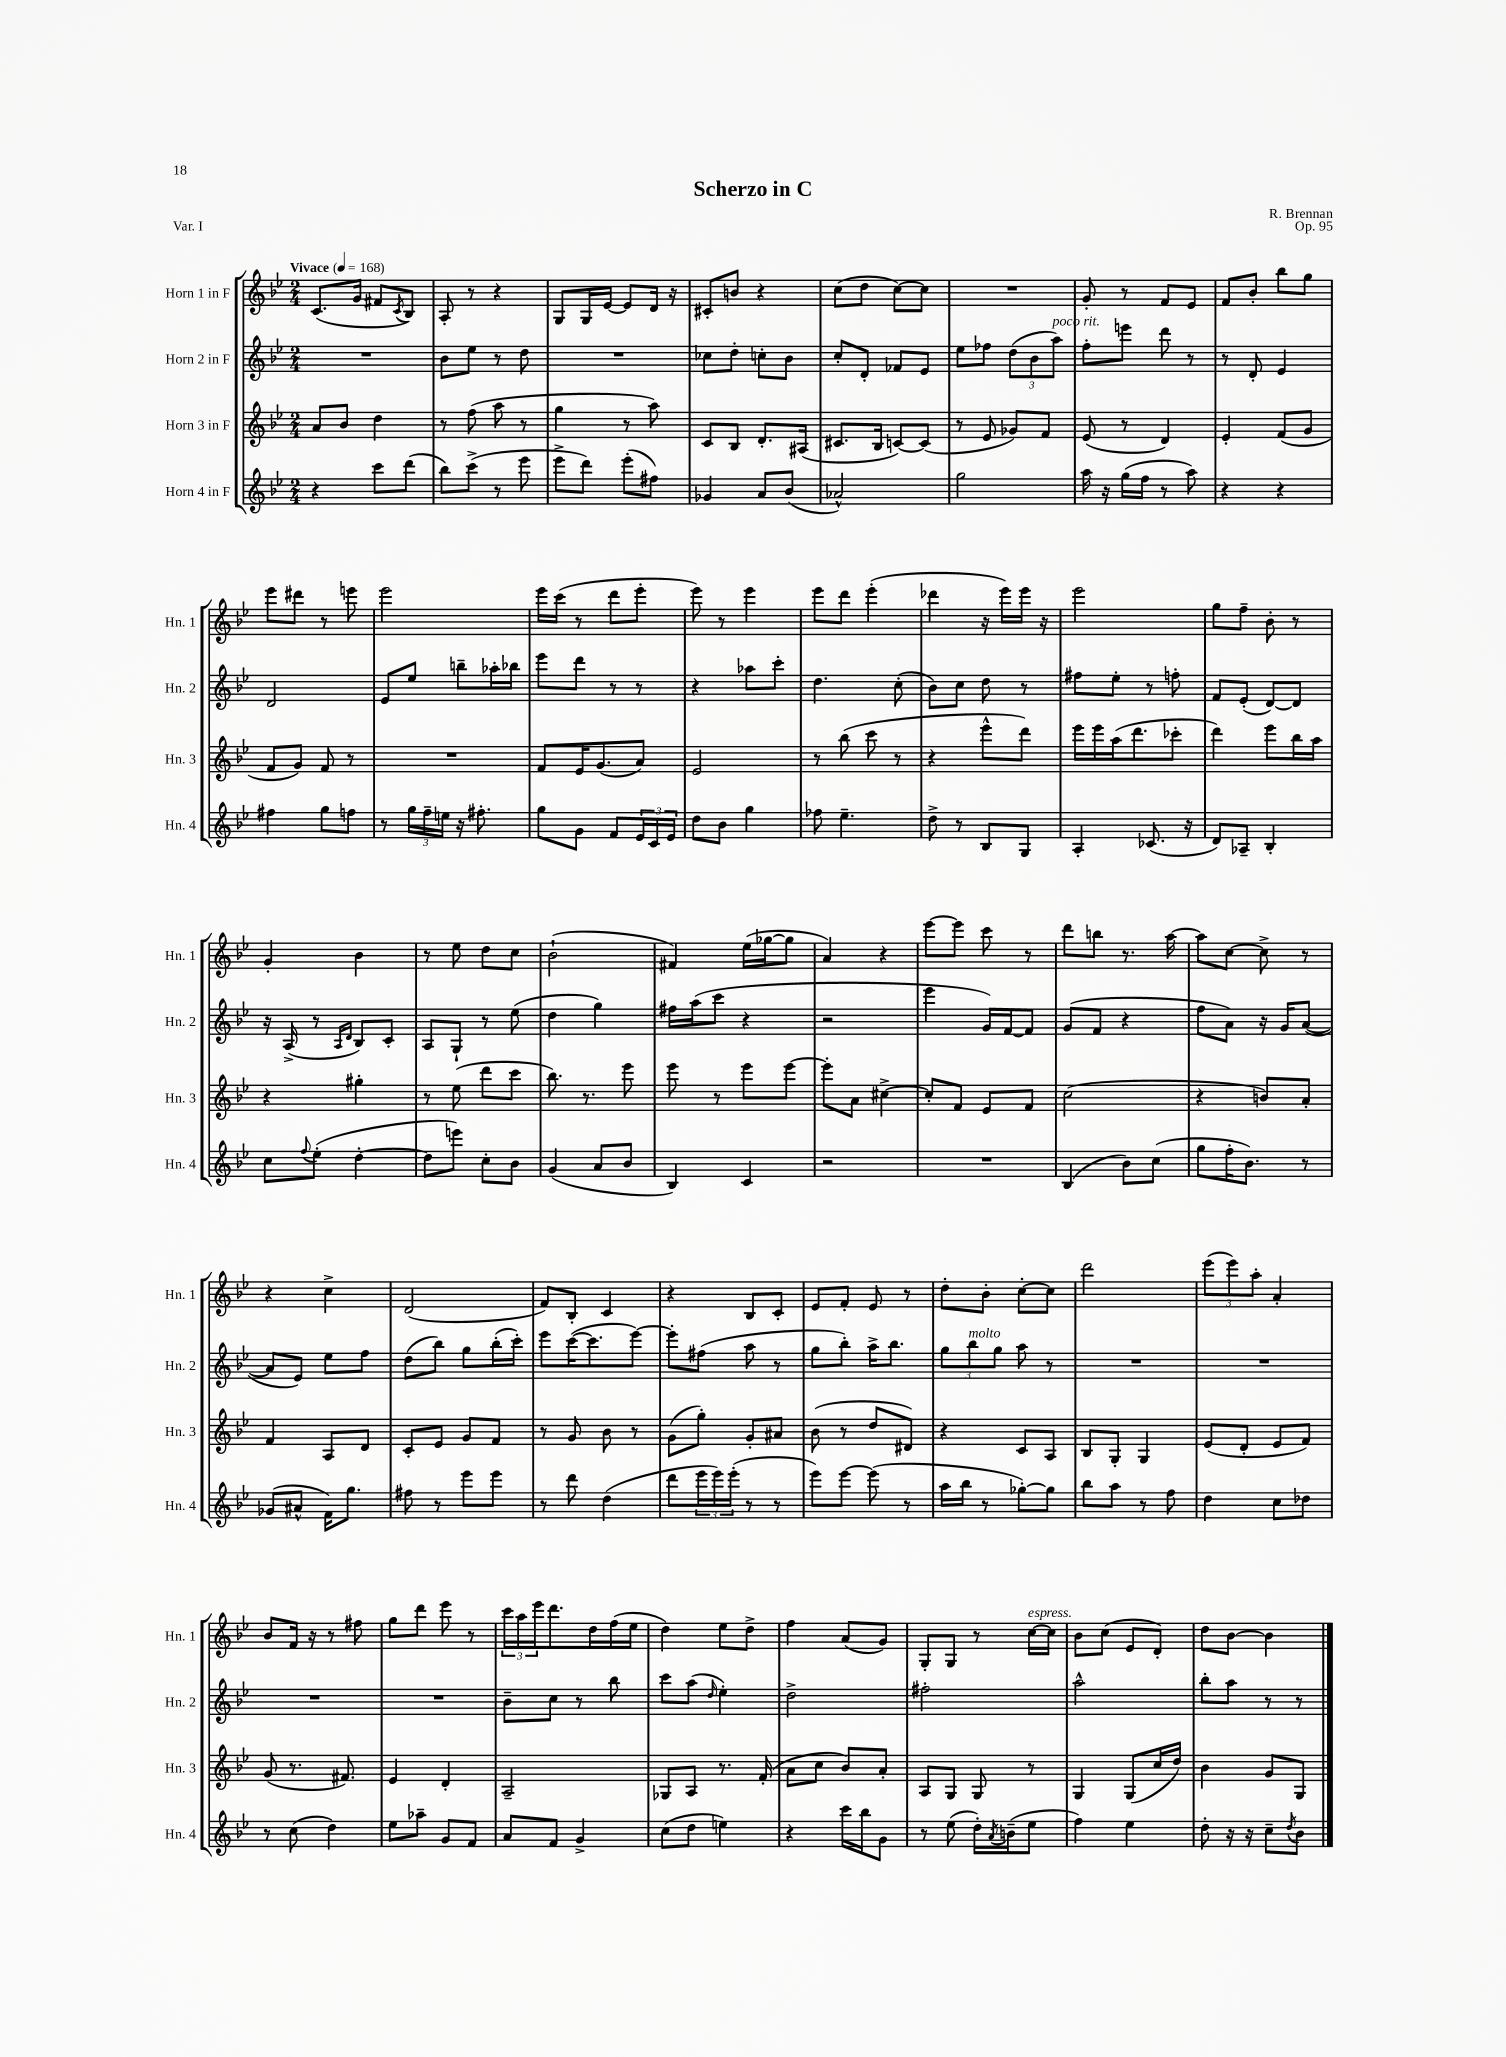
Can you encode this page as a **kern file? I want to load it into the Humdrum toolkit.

**kern	**kern	**kern	**kern
*staff4	*staff3	*staff2	*staff1
*clefG2	*clefG2	*clefG2	*clefG2
*k[b-e-]	*k[b-e-]	*k[b-e-]	*k[b-e-]
*M2/4	*M2/4	*M2/4	*M2/4
*MM168	*MM168	*MM168	*MM168
4r	8a	2r	(8.c
.	8b-	.	.
.	.	.	16g
8ccc	4dd	.	8f#
.	.	.	8qc
(8ddd	.	.	8B-)
=	=	=	=
8bb-)	8r	8b-	8A'
(8ccc^	(8ff	8ee-	8r
8r	8aa	8r	4r
8eee-	8r	8dd	.
=	=	=	=
8eee-^	4gg	2r	8G
8ddd)	.	.	16G
.	.	.	[16e-
(8eee-'	8r	.	8e-]
8ff#)	8aa)	.	16d
.	.	.	16r
=	=	=	=
4g-	8c	8cc-	8c#'
.	8B-	8dd'	8b
8a	8.d'	8cc'	4r
(8b-	.	8b-	.
.	(16A#	.	.
=	=	=	=
2a-^^)	8.c#	8cc'	(8cc
.	.	8d'	8dd
.	16B-	.	.
.	[8c)	8f-	[8cc)
.	(8c]	8e-	8cc]
=	=	=	=
2gg	8r	8ee-	2r
.	8e-	8ff-	.
.	8g-)	(12dd	.
.	.	12b-	.
.	8f	.	.
.	.	12aa)	.
=	=	=	=
16aa	(8e-	8ff'	8g'
16r	.	.	.
(16gg	8r	8eee	8r
16ff	.	.	.
8r	4d)	8ddd	8f
8aa)	.	8r	8e-
=	=	=	=
4r	4e-'	8r	8f
.	.	8d'	8b-'
4r	(8f	4e-	8bb-
.	8g	.	8gg
=	=	=	=
4ff#	8f	2d	8eee-
.	8g)	.	8ddd#
8gg	8f	.	8r
8ff	8r	.	8eee
=	=	=	=
8r	2r	8e-	2eee-
24gg	.	8ee-	.
24ff~	.	.	.
24ee	.	.	.
16r	.	8bb~	.
8.ff#'	.	.	.
.	.	16aa-'	.
.	.	16bb-	.
=	=	=	=
8gg	8f	8eee-	16eee-
.	.	.	(16ccc
8g	16e-	8ddd	8r
.	(8.g	.	.
8f	.	8r	8ddd
24e-	8a)	8r	8eee-'
24c	.	.	.
24e-	.	.	.
=	=	=	=
8dd	2e-	4r	8eee-)
8b-	.	.	8r
4gg	.	8aa-	4eee-
.	.	8ccc'	.
=	=	=	=
8ff-	8r	4.dd	8eee-
4.ee-~	(8bb-	.	8ddd
.	8ccc	.	(4eee-'
.	8r	(8cc'	.
=	=	=	=
8dd^	4r	8b-)	4ddd-
8r	.	8cc	.
8B-	8eee-^^	8dd	16r
.	.	.	16eee-)
8G	8ddd)	8r	16eee-
.	.	.	16r
=	=	=	=
4A'	16eee-	8ff#	2eee-
.	16eee-	.	.
.	(16aa	8ee-'	.
.	8.ddd	.	.
(8.c-	.	8r	.
.	8ccc-'	8ff'	.
16r	.	.	.
=	=	=	=
8d)	4ddd)	8f	8gg
8A-~	.	(8e-'	8ff~
4B-'	8eee-	[8d)	8b-'
.	16bb-	8d]	8r
.	16aa	.	.
=	=	=	=
8cc	4r	16r	4g'
.	.	(16A^	.
8qqff	.	.	.
(8ee-'	.	8r	.
.	.	16qqA	.
.	.	16qqd	.
[4dd'	4gg#'	8B-)	4b-
.	.	8c'	.
=	=	=	=
8dd]	8r	8A	8r
8eee)	(8ee-	8G`	8ee-
8cc'	8ddd	8r	8dd
8b-	8ccc	(8ee-	8cc
=	=	=	=
(4g	8.bb-)	4dd	(2b-`
.	8.r	.	.
8a	.	4gg)	.
8b-	8eee-	.	.
=	=	=	=
4B-)	8eee-	16ff#	4f#)
.	.	(16aa	.
.	8r	8ccc	.
4c	8eee-	4r	(16ee-
.	.	.	[16gg-
.	[8eee-	.	8gg-]
=	=	=	=
2r	8eee-']	2r	4a)
.	8a	.	.
.	[4cc#^	.	4r
=	=	=	=
2r	8cc#']	4eee-	[8eee-
.	8f	.	8eee-]
.	8e-	16g)	8ccc
.	.	[16f	.
.	8f	8f]	8r
=	=	=	=
(4B-	(2cc	(8g	8ddd
.	.	8f	8bb
8b-)	.	4r	8.r
(8cc	.	.	.
.	.	.	[16aa
=	=	=	=
8gg	4r	8ff	8aa]
16ff'	.	8a)	[8cc
8.b-)	.	.	.
.	8b)	16r	8cc^]
.	.	16g	.
8r	8a'	([8a	8r
=	=	=	=
(8g-	4f	8a]	4r
8a#^^	.	8e-)	.
16f)	8A	8ee-	4cc^
8.gg	.	.	.
.	8d	8ff	.
=	=	=	=
8ff#	8c'	(8dd	(2d
8r	8e-	8bb-)	.
8eee-	8g	8gg	.
8eee-	8f	(16bb-'	.
.	.	16ccc')	.
=	=	=	=
8r	8r	8eee-	8f)
8ddd	8g	([16ccc	8B-'
.	.	8.ccc]	.
(4dd	8b-	.	4c
.	8r	[8eee-)	.
=	=	=	=
8ddd	(8g	8eee-']	4r
24eee-	8gg')	(8ff#	.
24eee-)	.	.	.
(24eee-'	.	.	.
8r	8g'	8aa	8B-
8r	8a#	8r	8c'
=	=	=	=
8eee-)	(8b-	8gg	8e-
[8eee-	8r	8bb-')	8f'
(8eee-]	8dd	16aa^	8e-
.	.	8.bb-	.
8r	8d#)	.	8r
=	=	=	=
16aa	4r	12gg	8dd'
16bb-	.	.	.
.	.	12bb-	.
8r	.	.	8b-'
.	.	12gg	.
[8gg-')	8c	8aa	[8cc'
8gg-]	8A	8r	8cc]
=	=	=	=
8bb-	8B-	2r	2ddd
8aa	8G'	.	.
8r	4G	.	.
8ff	.	.	.
=	=	=	=
4dd	(8e-	2r	(12eee-
.	.	.	12eee-)
.	8d'	.	.
.	.	.	12aa'
8cc	8e-	.	4a'
8dd-	8f)	.	.
=	=	=	=
8r	(8g	2r	8b-
(8cc	8.r	.	16f
.	.	.	16r
4dd)	.	.	8r
.	8.f#)	.	.
.	.	.	8ff#
=	=	=	=
8ee-	4e-	2r	8gg
8aa-~	.	.	8ddd
8g	4d'	.	8eee-
8f	.	.	8r
=	=	=	=
8a	2A~	8b-~	24ccc
.	.	.	24aa
.	.	.	24eee-
8f	.	8cc	8.ddd
4g^	.	8r	.
.	.	.	16dd
.	.	8bb-	(16ff
.	.	.	16ee-
=	=	=	=
(8cc	8G-	8ccc	4dd)
8dd	8A	(8aa	.
.	.	16qqdd	.
4ee)	8.r	4ee-')	8ee-
.	.	.	8dd^
.	(16f'	.	.
=	=	=	=
4r	8a	2dd^	4ff
.	8cc	.	.
16ccc	8b-)	.	(8a
16bb-	.	.	.
8g	8a'	.	8g)
=	=	=	=
8r	8A	2ff#'	8G'
(8ee-	8G	.	8G
16dd')	8G	.	8r
8qa	.	.	.
(16b~	.	.	.
8ee-	8r	.	[16cc
.	.	.	16cc]
=	=	=	=
4ff)	4G	2aa^^	8b-
.	.	.	(8cc
4ee-	(8G	.	8e-
.	16cc	.	8d')
.	16dd)	.	.
=	=	=	=
8dd'	4b-	8bb-'	8dd
16r	.	8aa	[8b-
16r	.	.	.
8cc~	8g	8r	4b-]
8qdd	.	.	.
8b-	8G	8r	.
==	==	==	==
*-	*-	*-	*-
